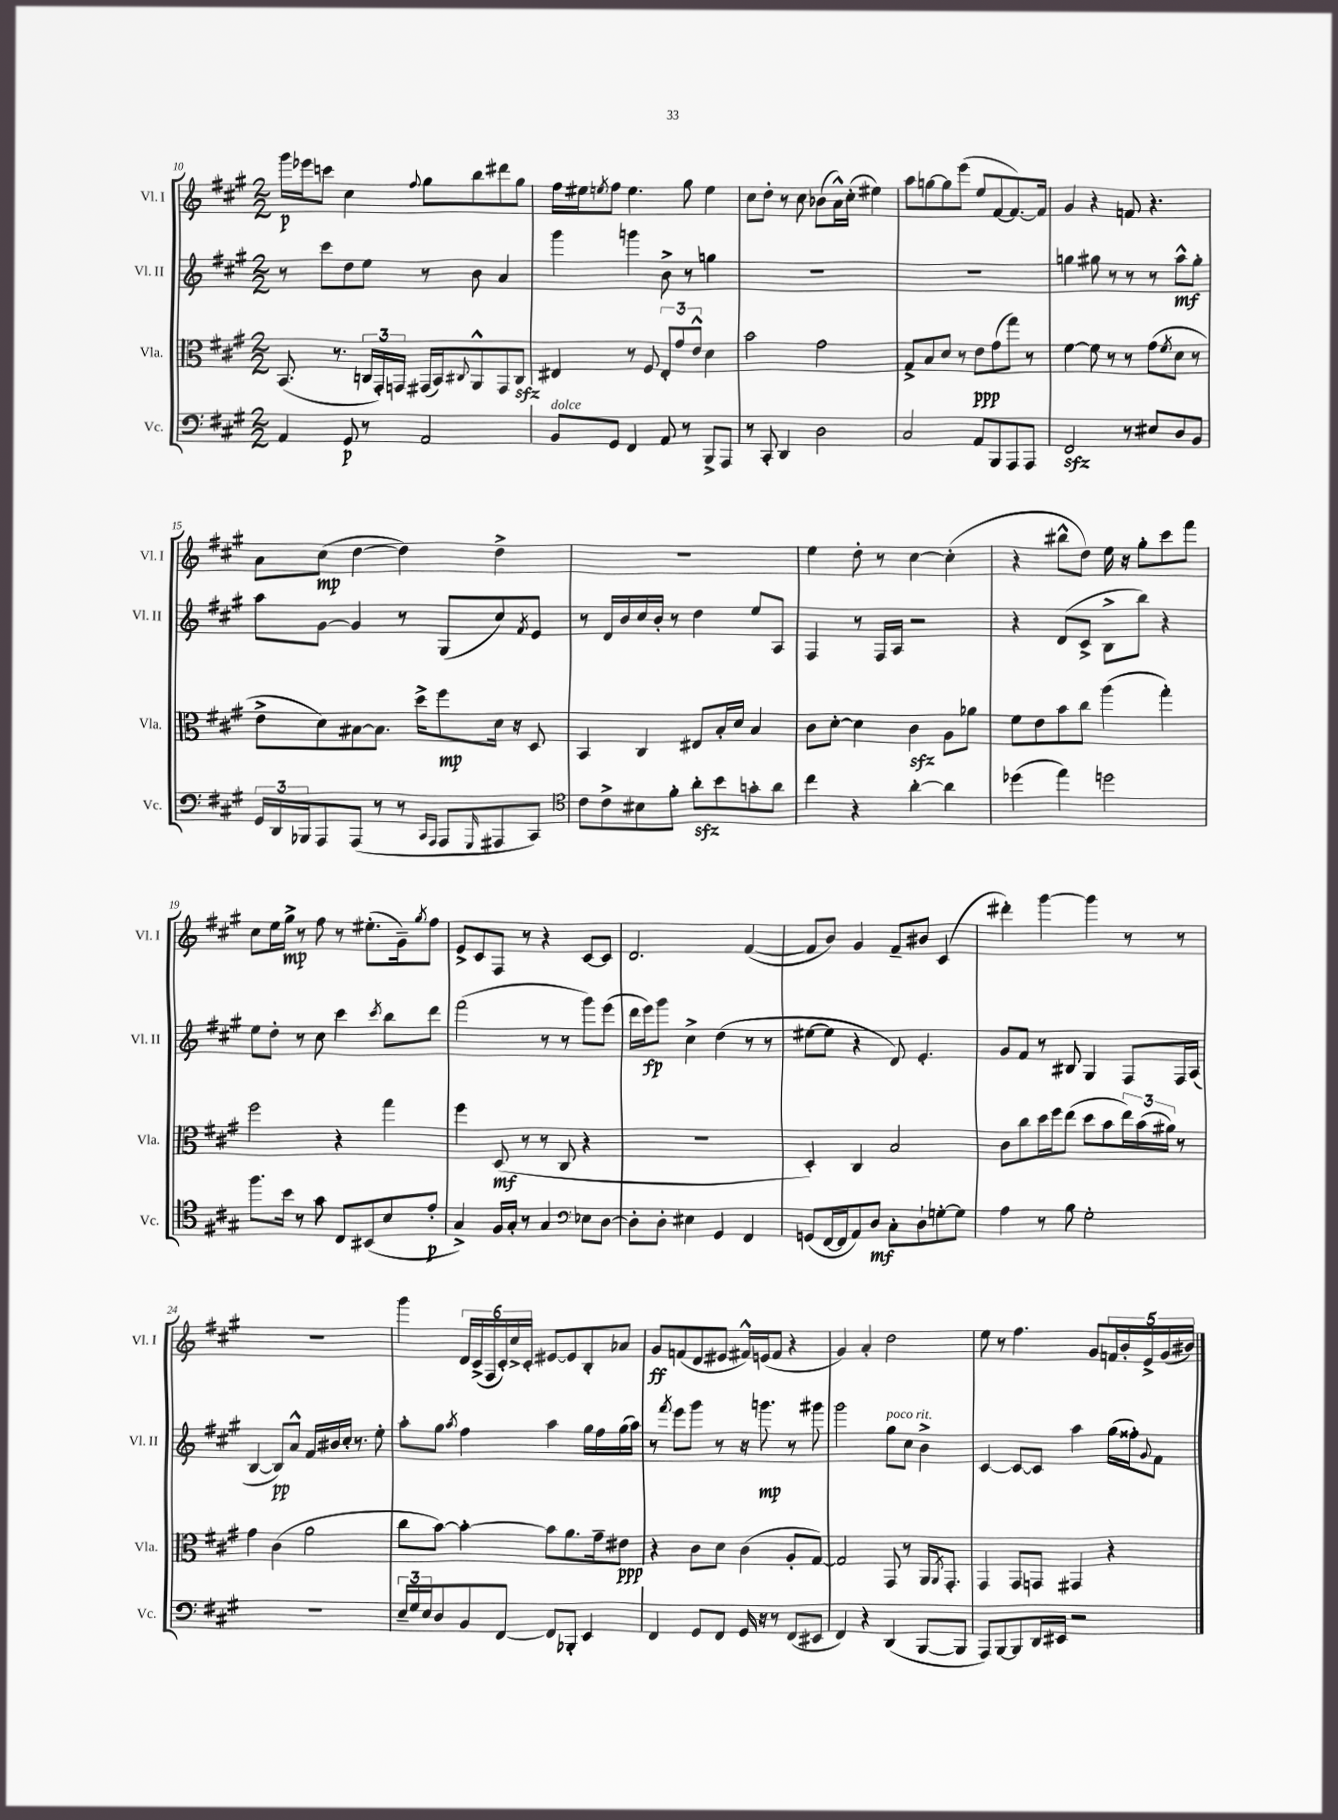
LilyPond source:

<<
\new StaffGroup <<
\new Staff = "s0" \with { instrumentName = "Vl. I" shortInstrumentName = "Vl. I" } {
    \clef treble \key a \major \numericTimeSignature \time 2/2
    gis'''16\p ees'''16 c'''8 cis''4 \appoggiatura { fis''8 } gis''8 b''8 dis'''8 gis''8 |
    fis''16 eis''16 \acciaccatura { e''8 } fis''8 e''4. gis''8 e''4 |
    cis''8 d''8-. r8 cis''8 bes'8( a'16-^) cis''16-.( eis''4) |
    a''8 g''8~ g''8 e'''8( e''8 fis'8~ fis'8.~) fis'16 |
    gis'4 r4 f'8 r4. |
    a'8 cis''8\mp( d''4~ d''4) d''4-> |
    R1 |
    e''4 d''8-. r8 cis''4~ cis''4-.( |
    r4 bis''8-^ d''8) e''16 r16 gis''8-. cis'''8 fis'''8 |
    cis''8 e''16 gis''16->\mp r8 fis''8 r8 eis''8.-.( gis'16--) \acciaccatura { gis''8 } fis''8 |
    e'8-> cis'8 fis8 r8 r4 cis'8~ cis'8 |
    d'2. fis'4~( |
    fis'8 b'8) gis'4 fis'8-- bis'8 cis'4( |
    dis'''4-.) gis'''4~ gis'''4 r8 r8 |
    R1 |
    gis'''4 \tuplet 6/4 { d'16 cis'16->( fis16 cis'16-.) cis''16-> cis'16-. } eis'8~ eis'8 b8-. aes'8 |
    gis'8\ff f'8( d'8 eis'8 fis'16-^) e'16( fis'8 r4 |
    gis'4) a'4-. d''2 |
    e''8 r8 fis''4. gis'8 \tuplet 5/4 { f'16 b'16-. e'16-> gis'16( bis'16) } \bar "|." |
}
\new Staff = "s1" \with { instrumentName = "Vl. II" shortInstrumentName = "Vl. II" } {
    \clef treble \key a \major \numericTimeSignature \time 2/2
    r8 cis'''8 d''8 e''8 r8 b'8 a'4 |
    gis'''4 g'''4 b'8-> r8 g''4 |
    R1 |
    R1 |
    g''4 gis''8 r8 r8 r8 a''8-^\mf gis''8-. |
    a''8 gis'8~ gis'4 r8 gis8( cis''8) \acciaccatura { fis'8 } e'8 |
    r8 d'16 b'16 cis''16 b'16-. r8 d''4 e''8 a8 |
    fis4 r8 fis16 a16 r2 |
    r4 d'8( cis'8-> b8-> b''8) r4 |
    e''8 d''8-. r8 cis''8 cis'''4 \acciaccatura { cis'''8 } b''8 d'''8 |
    fis'''2( r8 r8 gis'''8) e'''8( |
    d'''16 e'''16\fp) gis'''8 cis''4-> d''4( r8 r8 |
    eis''8~ eis''8 r4 d'8) e'4.-. |
    gis'8 fis'8 r8 bis8 gis4 fis8 fis16 a16( |
    b4~ b8\pp) a'8-^ fis'16 bis'16 cis''16-. r8. e''8-. |
    a''8-. gis''8 \acciaccatura { a''8 } fis''4 a''4 gis''16 fis''16 gis''16( a''16) |
    r8 \acciaccatura { fis'''8 } e'''8 gis'''8 r8 r16 g'''8.\mp r8 gis'''8 |
    gis'''2 gis''8^\markup { \italic "poco rit." } cis''8 b'4-> |
    cis'4~ cis'8~ cis'8 a''4 gis''16( fisis''16-.) \appoggiatura { gis'8 } fis'8 \bar "|." |
}
\new Staff = "s2" \with { instrumentName = "Vla." shortInstrumentName = "Vla." } {
    \clef alto \key a \major \numericTimeSignature \time 2/2
    b,8.( r8. \tuplet 3/2 { c16 gis,16-.) g,16 } gis,16( b,16) \appoggiatura { cis8 } a,8-^ gis,8 cis8\sfz |
    eis4 r8 fis8 \tuplet 3/2 { eis8-. gis'8 e'8-^ } d'4 |
    b'2 gis'2 |
    gis8-> b8 d'8 r8 e'8\ppp gis'8( gis''8) r8 |
    fis'4~ fis'8 r8 r8 gis'8( \acciaccatura { fis'8 } d'8 r8 |
    e'8-> d'8) bis8~ bis8. d''16-> fis''8\mp d'16 r16 d8 |
    b,4 cis4 eis8 b16-. d'16 b4 |
    cis'8 d'8~-. d'4 cis'4\sfz a8 aes'8 |
    fis'8 e'8 b'8 cis''8 a''4( gis''4-.) |
    fis''2 r4 gis''4 |
    fis''4 d8\mf( r8 r8 cis8 r4 |
    R1 |
    d4-.) cis4 b2 |
    cis'8 cis''8 d''16 fis''16 e''8( d''8 b'8 \tuplet 3/2 { e''16) b'16( ais'16) } r8 |
    gis'4 cis'4( a'2 |
    cis''8 b'8~) b'4~-. b'8 a'8. gis'16-- eis'8\ppp |
    r4 cis'8 d'8 cis'4( a8-. gis8~) |
    gis2 gis,8 r8 a,16 \acciaccatura { a,8 } gis,8.-. |
    gis,4 gis,8 g,8 gis,4 r4 \bar "|." |
}
\new Staff = "s3" \with { instrumentName = "Vc." shortInstrumentName = "Vc." } {
    \clef bass \key a \major \numericTimeSignature \time 2/2
    a,4 gis,8\p r8 a,2 |
    b,8^\markup { \italic "dolce" } gis,8 fis,4 a,8 r8 b,,8-> a,,8 |
    r8 cis,8-. d,4 d2 |
    cis2 a,8 b,,8 a,,8 a,,8 |
    fis,2\sfz r8 eis8 d8 b,8 |
    \tuplet 3/2 { gis,16 d,16 bes,,16 } a,,8 a,,8( r8 r8 \grace { cis,16 a,,16 } a,,8 \grace { gis,,16 } ais,,8 cis,8) |
    \clef tenor cis'8 cis'8-> bis8 fis'8-. a'8-.\sfz b'8 g'8-. a'8 |
    cis''4 r4 a'4~-. a'4 |
    des''4( e''4) d''2 |
    fis''8. b'16 r8 gis'8 cis8 bis,8( b8 e'8-.\p |
    gis4->) fis16 gis16-. r8 gis4 \clef bass ees8 d8~ |
    d8-. d8-. eis4 gis,4 fis,4 |
    g,8( fis,16~ fis,16 a,8) d8\mf cis8-. d8-! g8~-. g8 |
    a4 r8 b8 gis2-. |
    R1 |
    \tuplet 3/2 { e16-- gis16 e16 } d8 b,8 fis,8~ fis,8 bes,,8-. e,4 |
    fis,4 gis,8 fis,8 gis,16 r16 r8 fis,8( eis,8 |
    fis,4) r4 d,4( b,,8~ b,,8 |
    a,,8) b,,8~ b,,8 d,16 eis,16 r2 \bar "|." |
}
>>
>>
\layout { \context { \Score currentBarNumber = #10 } }
